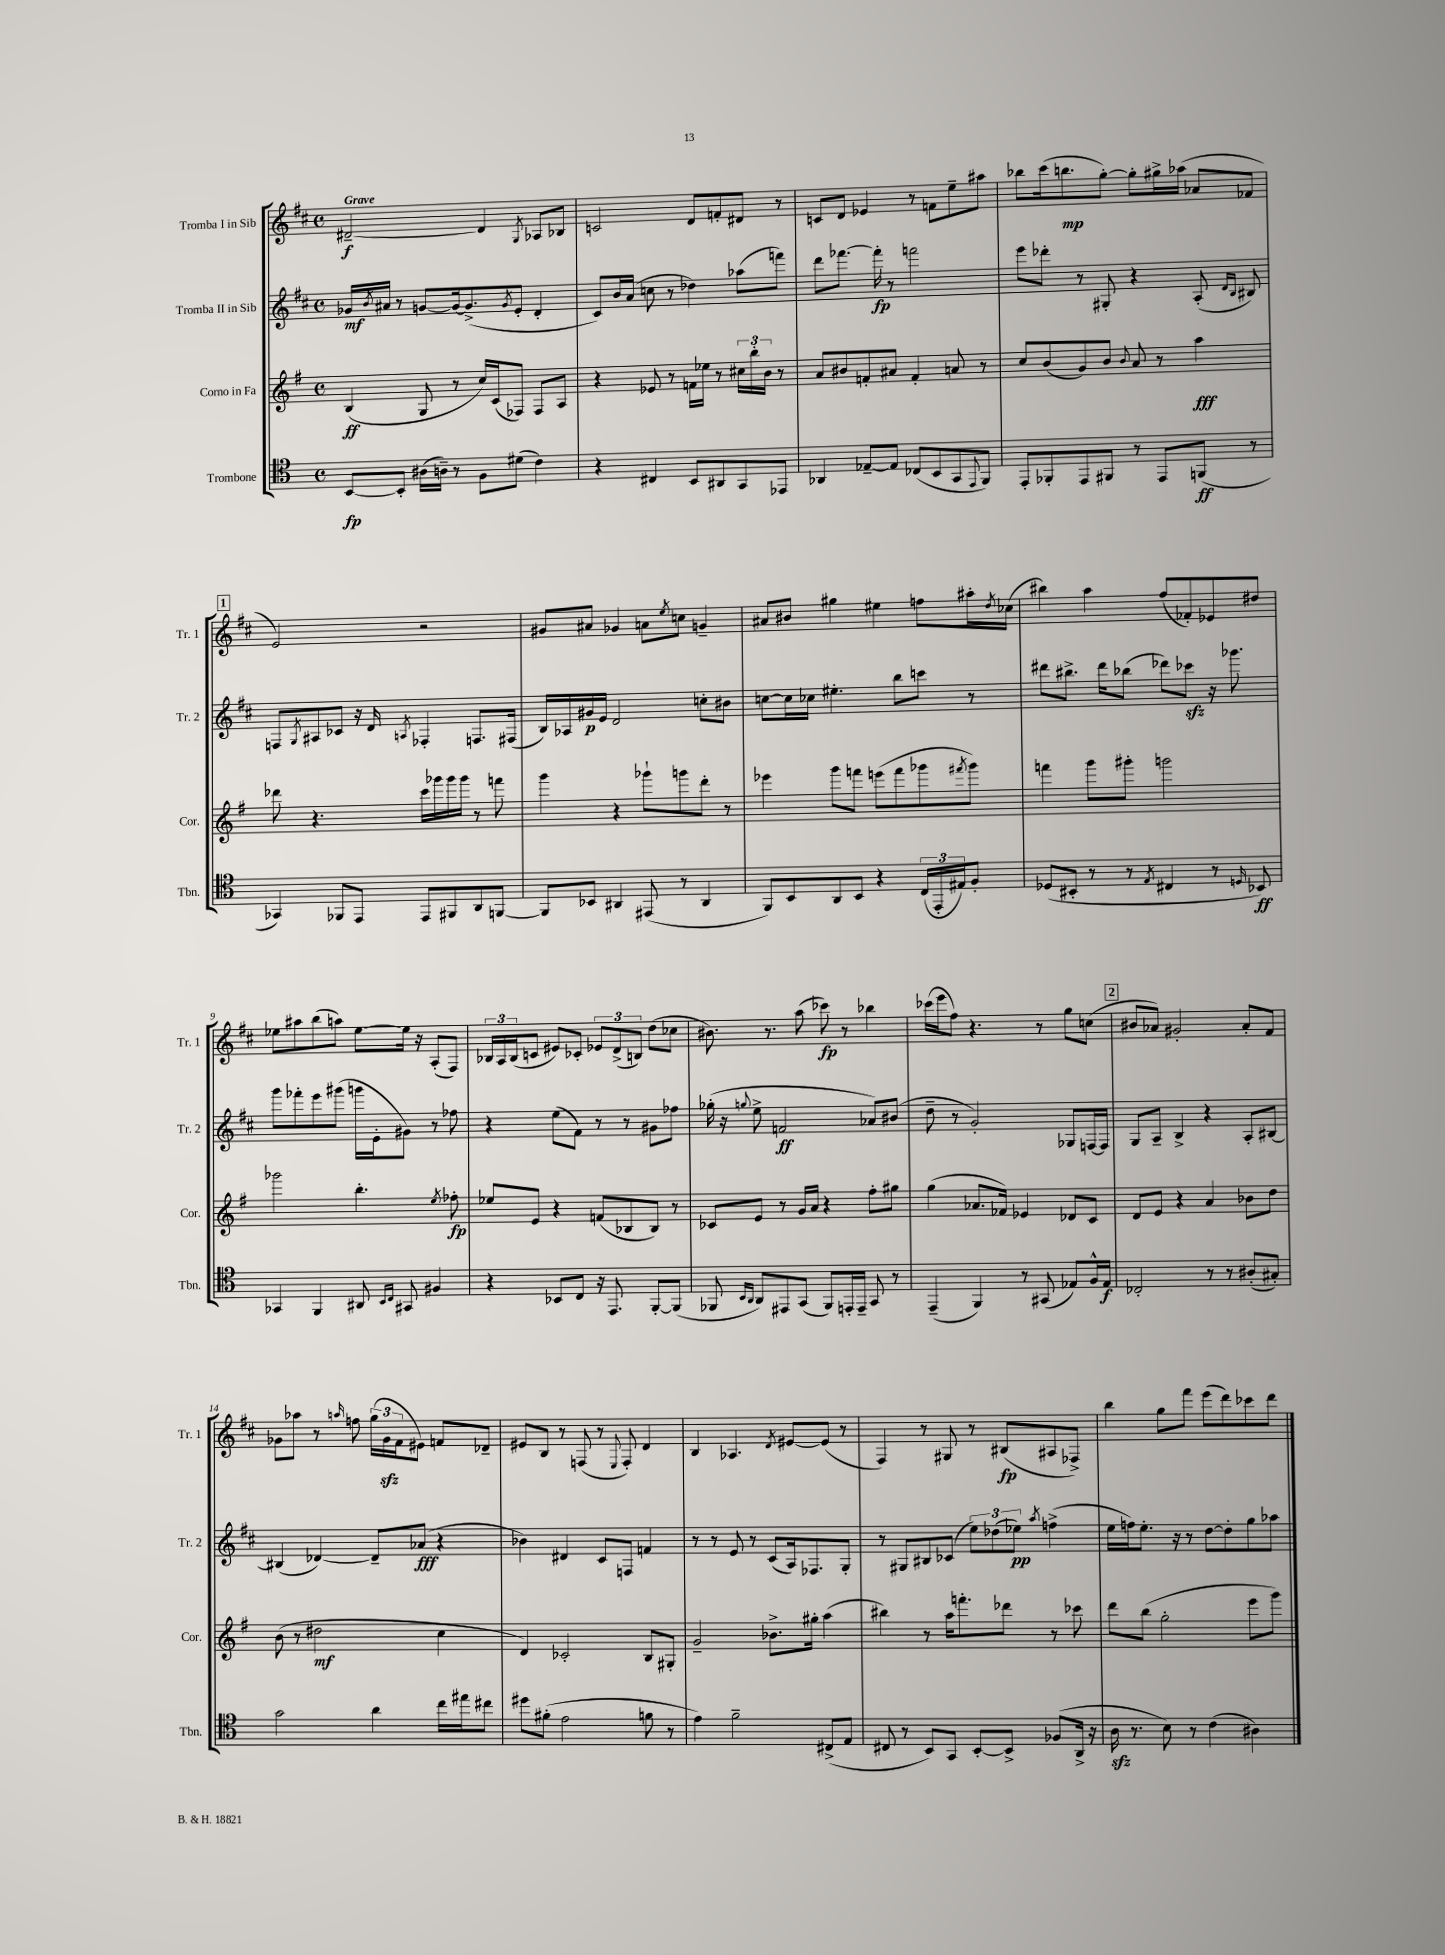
<<
\new StaffGroup <<
\new Staff = "s0" \with { instrumentName = "Tromba I in Sib" shortInstrumentName = "Tr. 1" } {
    \clef treble \key d \major \defaultTimeSignature \time 4/4 \tempo "Grave"
    dis'2~--\f dis'4 \acciaccatura { g8 } aes8 bes8 |
    c'2 d'8 f'8-. dis'8 r8 |
    c'8 d'8 ees'4 r8 f'8 e''8-- ais''8 |
    bes''8 cis'''16( b''8.\mp g''8~-.) g''8-. gis''16-> aes''16( aes'8 fes'8 |
    \mark \markup { \box "1" } e'2) r2 |
    gis'8 ais'8 ges'4 a'8 \acciaccatura { e''8 } c''8 g'4-- |
    ais'8 bis'8 gis''4 eis''4 f''8 ais''16-. \acciaccatura { d''8 } ces''16( |
    bis''4) a''4 fis''8( fes'8-.) ees'8 dis''8 |
    ees''8 ais''8 b''8( a''8) ees''8~ ees''16 r16 a8-.( fis8) |
    \tuplet 3/2 { bes16 a16 bes16( } c'8 eis'8) ces'8-. \tuplet 3/2 { ees'8 d'8->( b8) } d''8( ces''8 |
    bis'8.) r8. a''8( ces'''8\fp) r8 bes''4 |
    ces'''16( e'''16 fis''8) r4. r8 g''8 c''8( |
    \mark \markup { \box "2" } bis'8 aes'8) gis'2-. aes'8-. fis'8 |
    ges'8 aes''8 r8 \grace { a''16 } f''8 \tuplet 3/2 { g''16( ges'16\sfz fis'16 } eis'8) f'8 des'8-- |
    eis'8 b8 r8 f8( r8 \appoggiatura { e8 } f8-.) d'4 |
    b4 aes4. \acciaccatura { d'8 } eis'8~ eis'8( r8 |
    fis4) r8 gis8 r8 bis8\fp( ais8 fes8->) |
    b''4 g''8 fis'''8 e'''8( d'''8) ces'''8 d'''8 \bar "|." |
}
\new Staff = "s1" \with { instrumentName = "Tromba II in Sib" shortInstrumentName = "Tr. 2" } {
    \clef treble \key d \major \defaultTimeSignature \time 4/4
    ges'16\mf \acciaccatura { b'8 } ais'16 r8 g'8~ g'16~ g'8.->( \acciaccatura { g'8 } e'8-. d'4-. |
    cis'8) b'16 a'16( c''8 r8 des''4) aes''8( f'''8) |
    d'''8 fes'''8.~ fes'''16-.\fp r8 f'''2 |
    e'''8 des'''8-. r8 gis8-. r4 a8-.( \grace { d'16 b16 } bis8) |
    \mark \markup { \box "1" } f8 \acciaccatura { g8 } ais8 ces'8 r16 d'16 \acciaccatura { a8 } fes4-. f8. fis16( |
    b16) aes16 gis'16\p e'16 d'2 c''8-. bis'8 |
    c''8~ c''16 ces''16 eis''4.-. b''8 c'''8 r8 |
    dis'''8 bis''8.-> dis'''16 bes''8( des'''8) ces'''8\sfz r16 ges'''8. |
    g'''8 fes'''8-. e'''8 gis'''8( g'''16 e'16-. gis'8) r8 fes''8 |
    r4 e''8( fis'8) r8 r8 gis'8 fes''8 |
    ges''16-.( r16 \appoggiatura { g''8 } e''8-> f'2\ff aes'8) bis'8( |
    d''8-- r8 g'2-.) ges8 f16~ f16 |
    \mark \markup { \box "2" } g8 a8-- b4-> r4 a8-. bis8~ |
    bis4( des'4~) des'8-- aes'8\fff( r4 |
    bes'4) dis'4 cis'8 f8 f'4 |
    r8 r8 e'8 r8 cis'8( a16) fes8. g8-. |
    r8 gis8 bis8 ces'8( \tuplet 3/2 { e''8) des''8( ees''8\pp) } \acciaccatura { a''8 } f''4->( |
    e''16 f''16) e''8.-. r16 r8 d''8~ d''8-. g''8 aes''8 \bar "|." |
}
\new Staff = "s2" \with { instrumentName = "Corno in Fa" shortInstrumentName = "Cor." } {
    \clef treble \key g \major \defaultTimeSignature \time 4/4
    b4\ff( g8 r8 c''16) c'16( fes8) fes8 a8 |
    r4 ees'8 r8 f'16 ees''16 r8 \tuplet 3/2 { cis''16 b''16-. b'16 } r8 |
    a'8 bis'8 f'8-. ais'8 f'4-. a'8 r8 |
    c''8 b'8( g'8) b'8 \appoggiatura { b'8 } a'8 r8 a''4\fff |
    \mark \markup { \box "1" } des'''8 r4. c'''16 ges'''16 ges'''16 ges'''16 r8 f'''8 |
    g'''4 r4 ges'''8-! g'''8 d'''8-. r8 |
    ees'''4 g'''8 f'''8 e'''8( f'''8 ges'''8 \acciaccatura { fis'''8 } ges'''8) |
    f'''4 g'''8 gis'''8-. g'''2 |
    ges'''2 b''4.-. \acciaccatura { e''8 } fes''8-.\fp |
    ees''8 e'8 r4 f'8( bes8 bes8) r8 |
    ces'8 e'8 r8 g'16 a'16 r4 fis''8-. gis''8 |
    g''4( aes'8. fes'16) ees'4 des'8 c'8 |
    \mark \markup { \box "2" } d'8 e'8 r4 a'4 bes'8 d''8 |
    b'8( r8 dis''2\mf c''4 |
    d'4) ces'2-. b8 gis8-. |
    g'2-- bes'8.-> gis''16-. a''4( |
    bis''4) r8 a''16 f'''8.-. des'''8 r8 ces'''8 |
    d'''8 b''8( g''2-. e'''8 g'''8) \bar "|." |
}
\new Staff = "s3" \with { instrumentName = "Trombone" shortInstrumentName = "Tbn." } {
    \clef tenor \key c \major \defaultTimeSignature \time 4/4
    b,8~\fp b,8-. ais16( a16--) r8 f8 dis'8( c'4) |
    r4 cis4 b,8 ais,8 g,8 ees,8 |
    aes,4 ees8~-- ees8 ces8( b,8 g,8 \appoggiatura { e,8 } f,8) |
    e,8-. fes,8-. e,8 fis,8 r8 e,8 f,8\ff( r8 |
    \mark \markup { \box "1" } ges,4) fes,8 e,8 e,8 fis,8 a,8 f,8~ |
    f,8 bes,8 ais,4 eis,8( r8 ais,4 |
    f,8) b,8 a,8 b,8 r4 \tuplet 3/2 { c16( e,16-. eis16) } f8-. |
    des8( bis,8-. r8 r8 \acciaccatura { e8 } cis4 r8 \grace { d16 } bes,8\ff) |
    ges,4 f,4 ais,8 \grace { b,16 c16 } gis,8 fis4 |
    r4 bes,8 c8 r16 e,8. f,8~-. f,8( |
    fes,8 \grace { b,16 a,16 } a,8) eis,8 g,8( fes,8) e,16-. e,16-- g,8 r8 |
    e,4--( f,4) r8 gis,8( ees8) f16-^ ees16\f |
    \mark \markup { \box "2" } ces2-. r8 r8 ais8-.( gis8-.) |
    g'2 a'4 c''16 eis''16 cis''8 |
    dis''8 fis'8-.( e'2 f'8 r8 |
    e'4) f'2-- cis8->( e8 |
    cis8 r8 b,8) g,8 b,8~-. b,8-> fes8( a,16-> r16 |
    a16\sfz r8. b8) r8 c'4( ais4) \bar "|." |
}
>>
>>
